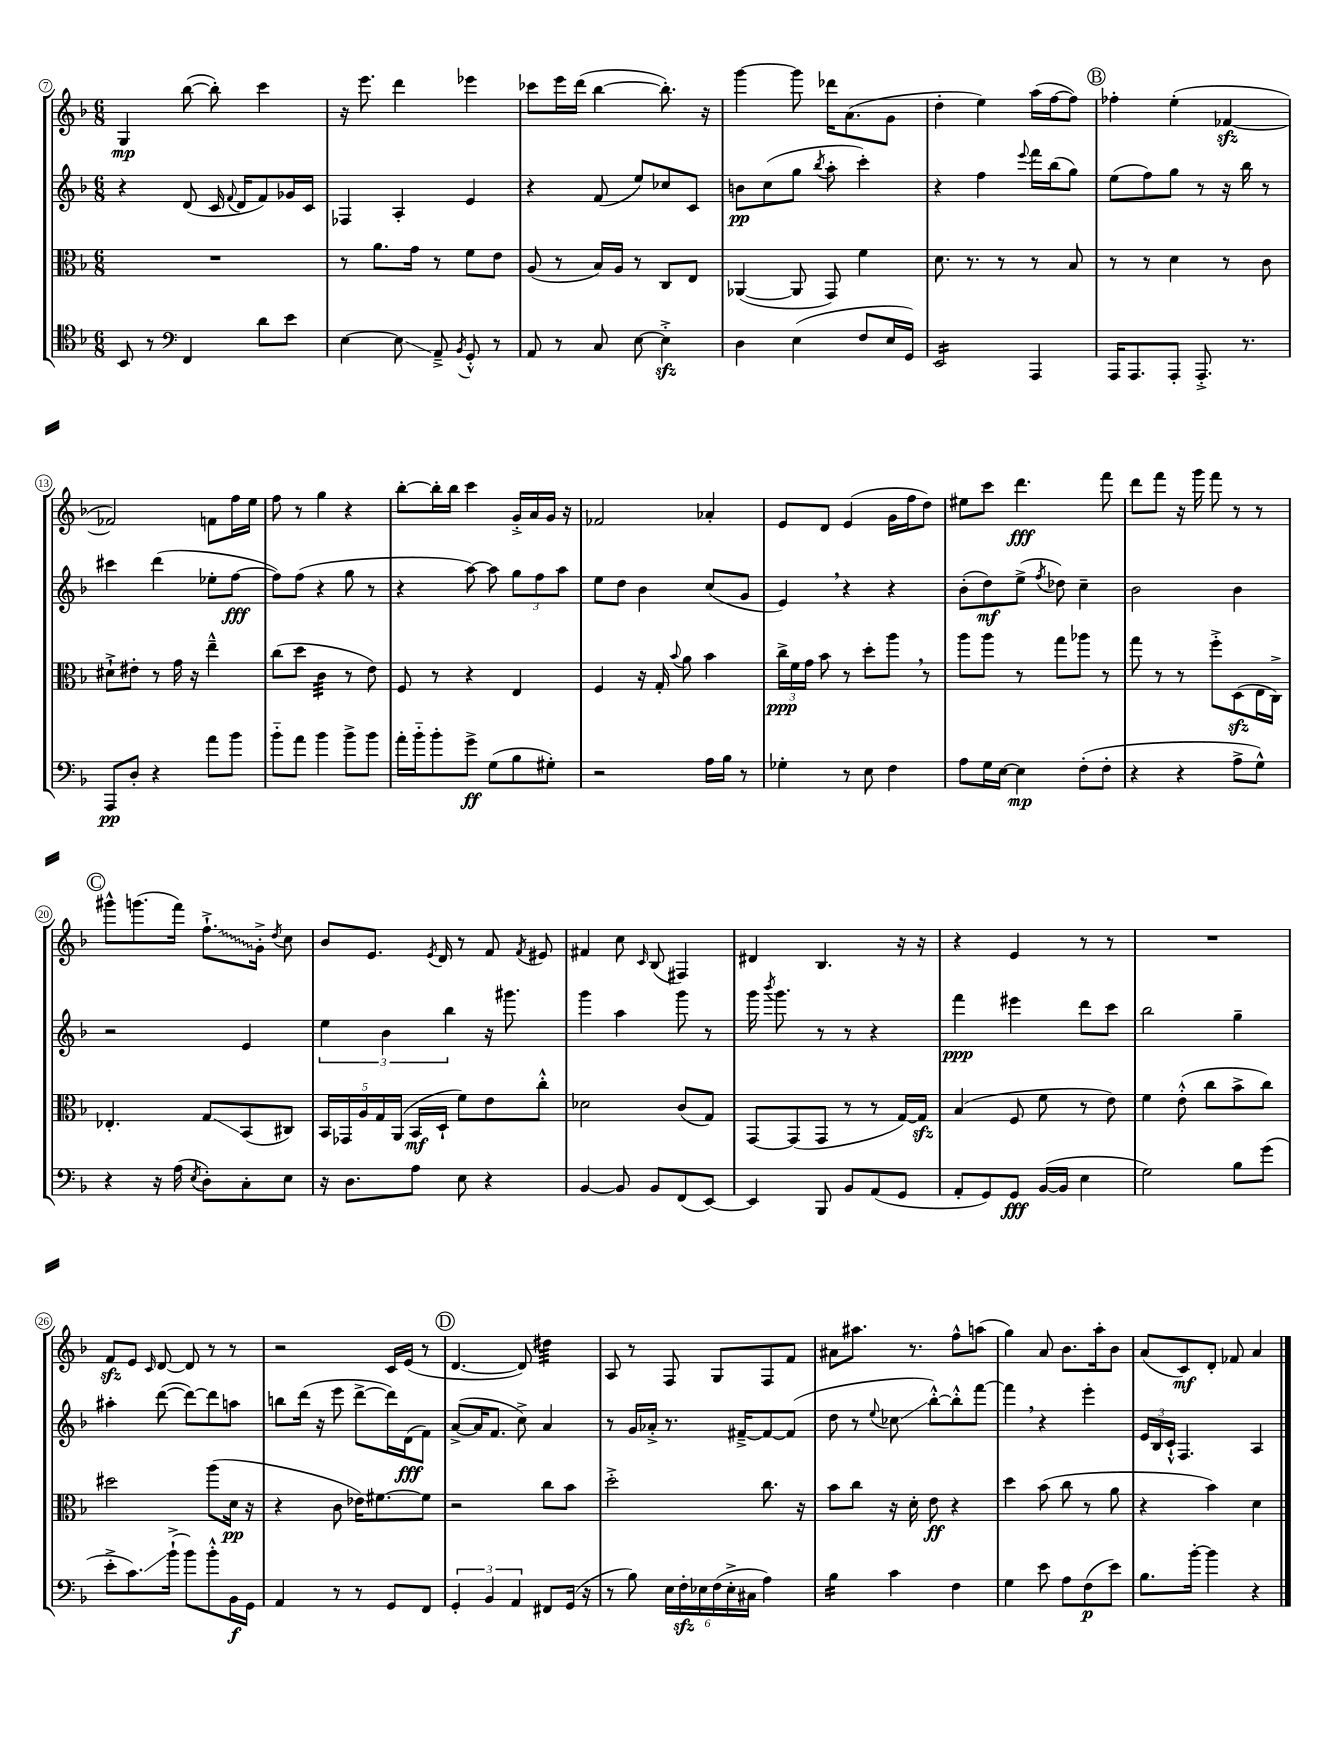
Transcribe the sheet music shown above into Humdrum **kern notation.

**kern	**kern	**kern	**kern
*staff4	*staff3	*staff2	*staff1
*clefC4	*clefC3	*clefG2	*clefG2
*k[b-]	*k[b-]	*k[b-]	*k[b-]
*M6/8	*M6/8	*M6/8	*M6/8
8BB-	2.r	4r	4G
8r	.	.	.
*clefF4	*	*	*
4FF	.	(8d	([8bb-
.	.	16c	8bb-'])
.	.	8qqf	.
.	.	16d	.
8d	.	8f)	4ccc
8e	.	16g-	.
.	.	16c	.
=	=	=	=
[4E	8r	4F-	16r
.	.	.	8.eee
.	8.a	.	.
8E]	.	4A'	4ddd
.	16g	.	.
8AA~^	8r	.	.
8qBB-	.	.	.
8GG'^^	8f	4e	4eee-
8r	8e	.	.
=	=	=	=
8AA	(8A	4r	8ccc-
8r	8r	.	16eee
.	.	.	(16ddd
8C	16B-)	(8f	[4bb-
.	16A	.	.
[8E	8r	8ee)	.
4E'^]	8C	8cc-	8.bb-'])
.	8E	8c	.
.	.	.	16r
=	=	=	=
4D	([4AA-	8b	[4ggg
.	.	(8cc	.
(4E	8AA-]	8gg	8ggg]
.	.	8qbb-	.
.	8GG)	8aa'	16ddd-
.	.	.	(8.a
8F	4f	4ccc')	.
16E	.	.	8g
16GG)	.	.	.
=	=	=	=
2EE	8.d	4r	4dd'
.	8.r	.	.
.	.	4ff	4ee)
.	8r	.	.
.	.	8qqeee	.
4AAA	8r	16fff	(16aa
.	.	(16bb-	[16ff
.	8B-	8gg)	8ff])
=	=	=	=
16AAA	8r	(8ee	4ff-'
8.AAA	.	.	.
.	8r	8ff)	.
8AAA'	4d	8gg	(4ee'
8.AAA'^	.	8r	.
.	8r	16r	[4f-
8.r	.	16bb-	.
.	8c	8r	.
=	=	=	=
8AAA	8d#`^	4ccc#	2f-])
8D'	8e#'	.	.
4r	8r	(4ddd	.
.	16g	.	.
.	16r	.	.
8a	4ee~^^	8ee-'	8f
8b-	.	[8ff	16ff
.	.	.	16ee
=	=	=	=
8b-'~	(8cc	8ff])	8ff
8a	8dd	(8ff	8r
4b-	4c	4r	4gg
8b-^	8r	8gg	4r
8b-	8e)	8r	.
=	=	=	=
16a'	8F	4r	[8bb-'
16b-'~	.	.	.
8b-'	8r	.	16bb-']
.	.	.	16bb-
8g^	4r	[8aa)	4ccc
(8G	.	8aa]	.
8B-	4E	12gg	16g'^
.	.	.	16a
.	.	12ff	.
8G#')	.	.	16g
.	.	12aa	.
.	.	.	16r
=	=	=	=
2r	4F	8ee	2f-
.	.	8dd	.
.	16r	4b-	.
.	16G'	.	.
.	8qqb-	.	.
.	8a	.	.
16A	4b-	(8cc	4a-'
16B-	.	.	.
8r	.	8g	.
=	=	=	=
4G-'	24cc^	4e)	8e
.	24f	.	.
.	24g	.	.
.	8b-	.	8d
8r	8r	4r	(4e
8E	8dd'	.	.
4F	8aa	4r	16g
.	.	.	16ff
.	8r	.	8dd)
=	=	=	=
8A	8aa	(8b-'	8ee#
16G	8aa	8dd)	8ccc
[16E	.	.	.
4E]	8r	(8ee^	4.ddd
.	.	8qff	.
.	8gg	8dd-)	.
(8F'	8aa-	4cc~	.
8F'	8r	.	8fff
=	=	=	=
4r	8gg	2b-	8ddd
.	8r	.	8fff
4r	8r	.	16r
.	.	.	16ggg
.	8ff'^	.	8fff
8A^	(8D	4b-	8r
8G^^)	16E	.	8r
.	16C^)	.	.
=	=	=	=
4r	4.E-'	2r	8ggg#^^
.	.	.	(8.ggg
16r	.	.	.
(16A	.	.	16fff)
8qE	.	.	.
8D')	8G	.	8.ff`^
8C'	(8BB-	4e	.
.	.	.	16g'^
.	.	.	8qdd
8E	8C#)	.	8cc
=	=	=	=
16r	20BB-	6ee	8b-
.	20GG-	.	.
8.D	.	.	.
.	20A	.	.
.	.	.	8.e
.	20G	.	.
.	.	6b-	.
.	(20AA	.	.
8A	16BB-	.	.
.	.	.	8qe
.	16D`	.	16d
.	.	6bb-	.
8E	8f)	.	8r
4r	8e	16r	8f
.	.	8.ggg#	.
.	.	.	8qf
.	8cc'^^	.	8e#
=	=	=	=
[4BB-	2d-	4ggg	4f#
8BB-]	.	4aa	8cc
.	.	.	16qqc
8BB-	.	.	(8B-
(8FF	(8c	8ggg	4F#)
[8EE)	8G)	8r	.
=	=	=	=
4EE]	[8GG	16ggg	4d#
.	.	8qbbb-	.
.	.	8.ggg	.
.	(8GG]	.	.
8BBB-	8GG	8r	4.B-
8BB-	8r	8r	.
(8AA	8r	4r	.
8GG	[16G)	.	16r
.	16G]	.	16r
=	=	=	=
8AA'	(4B-	4fff	4r
8GG)	.	.	.
8GG	8F	4eee#	4e
([16BB-	8f	.	.
16BB-]	.	.	.
4E	8r	8ddd	8r
.	8e)	8ccc	8r
=	=	=	=
2G)	4f	2bb-	2.r
.	(8e'^^	.	.
.	8cc	.	.
8B-	8b-^	4gg~	.
(8g	8cc)	.	.
=	=	=	=
8e'^	2dd#	4aa#'	8f
8.c)	.	.	8e
.	.	.	16qqc
.	.	([8ddd	[8d
(16b-`^	.	.	.
8b-)	.	8ddd_)	8d]
8b-'^^	(8aa	8ddd]	8r
16BB-	16d	8aa	8r
16GG	16r	.	.
=	=	=	=
4AA	4r	8bb	2r
.	.	(16ddd	.
.	.	16r	.
8r	8c	8eee	.
8r	16e-)	[8ddd^	.
.	[8.f#	.	.
8GG	.	16ddd])	16c
.	.	(16d	(16e
8FF	8f#]	8f)	8r
=	=	=	=
6GG'	2r	([8a^	[4.d
.	.	16a]	.
6BB-	.	.	.
.	.	8.f	.
6AA	.	.	.
.	.	8cc^)	8d])
8FF#	8cc	4a	4dd#
(16GG	8b-	.	.
16r	.	.	.
=	=	=	=
8r	2dd'^	8r	8A
8B-)	.	16g	8r
.	.	16a-'^	.
24E	.	8.r	8F
24F'	.	.	.
24E-	.	.	.
(24F	.	.	8G
24E-'^	.	.	.
.	.	[16f#~^	.
24C#	.	.	.
4A)	8.cc	8f#_	8F
.	.	(8f#]	8f
.	16r	.	.
=	=	=	=
4B-	8b-	8dd	8a#
.	8cc	8r	8.aa#
.	.	8qqee	.
4c	16r	8cc-	.
.	16d'	.	8.r
.	8e	[8bb-'^^)	.
4F	4r	8bb-'^^]	8ff^^
.	.	[8fff	(8aa
=	=	=	=
4G	4dd	4fff]	4gg)
8e	(8b-	4r	8a
8A	8cc	.	8.b-
(8F	8r	4eee'	.
.	.	.	16aa'
8e)	8a	.	8b-
=	=	=	=
8.B-	4r	24e	(8a
.	.	24B-	.
.	.	24c`^^	.
.	.	4.F	8c)
[16b-'	.	.	.
4b-]	4b-)	.	8d'
.	.	.	8f-
4r	4d	4A	4a
==	==	==	==
*-	*-	*-	*-
